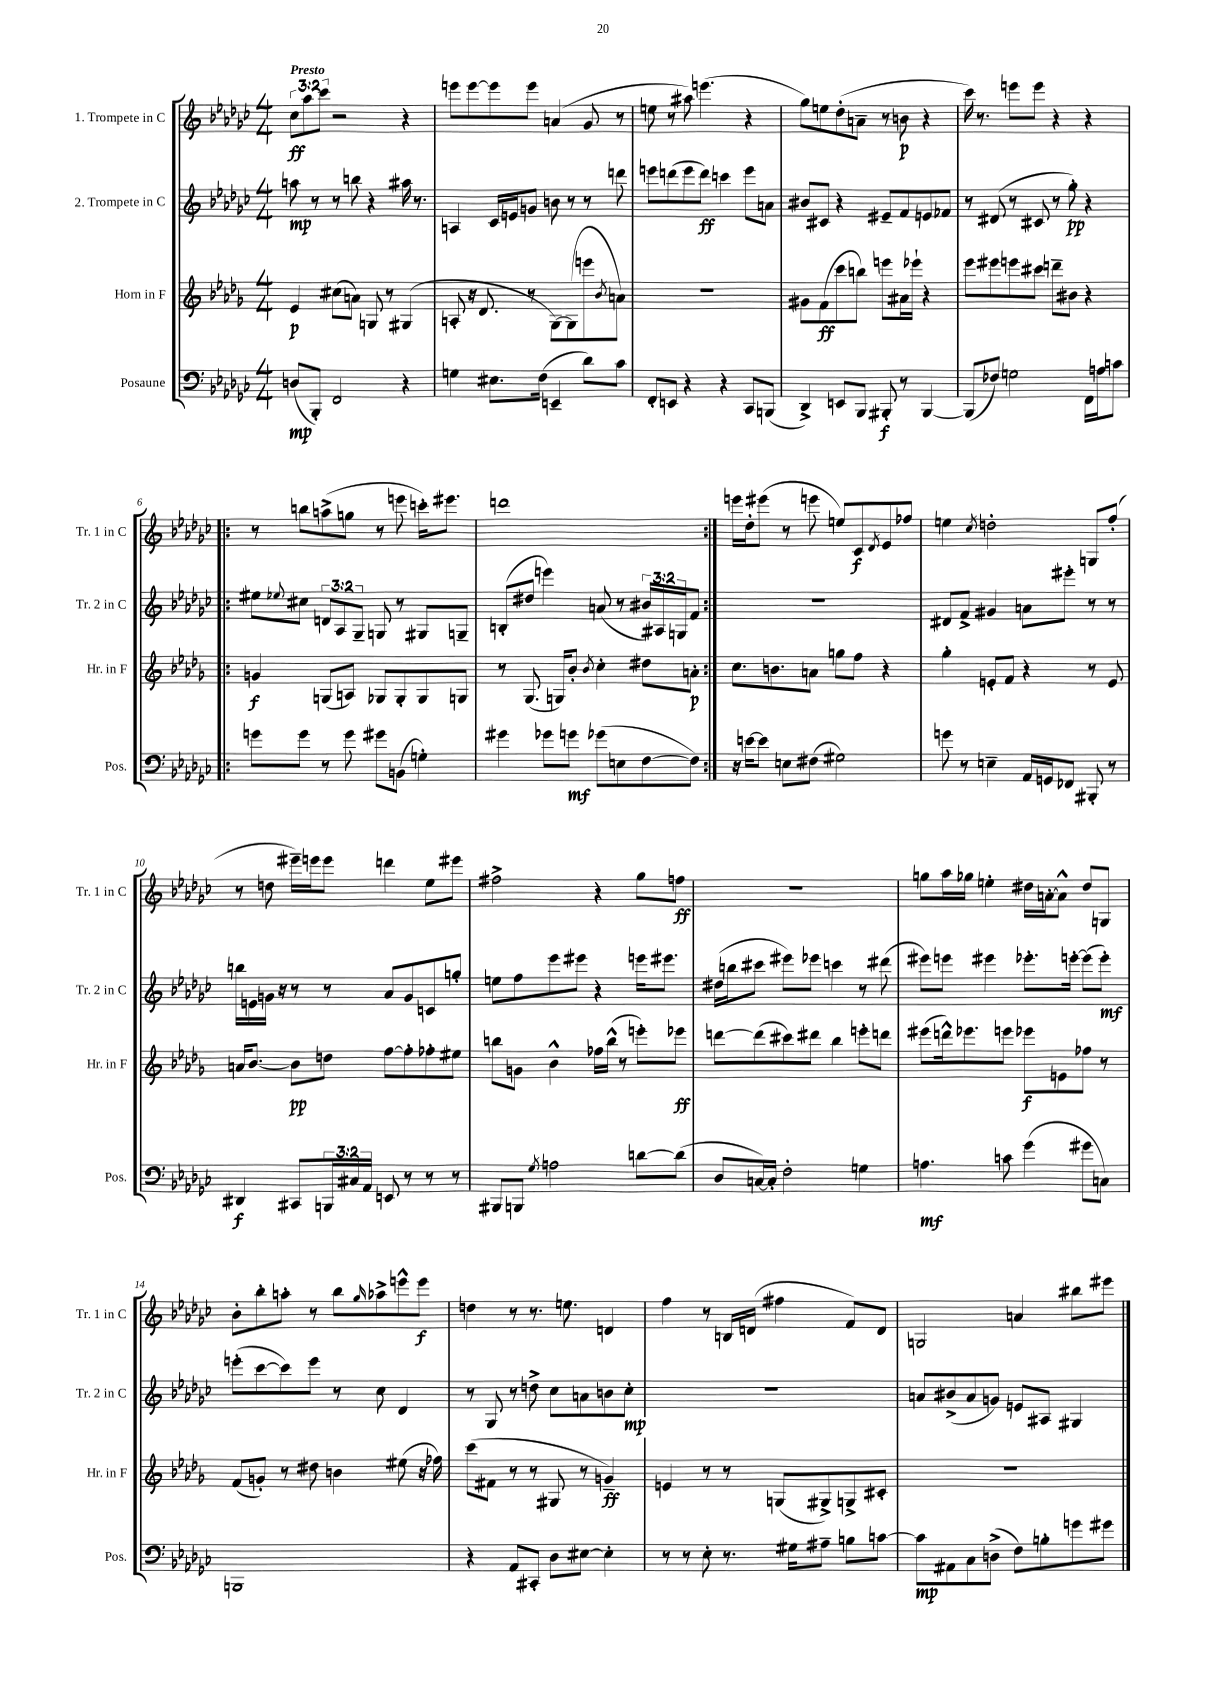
<<
\new StaffGroup <<
\new Staff = "s0" \with { instrumentName = "1. Trompete in C" shortInstrumentName = "Tr. 1 in C" } {
    \clef treble \key ges \major \numericTimeSignature \time 4/4 \override Staff.TupletNumber.text = #tuplet-number::calc-fraction-text \tempo "Presto"
    \tuplet 3/2 { ces''8\ff aes''8 ces'''8 } r2 r4 |
    e'''8 e'''8~ e'''8 e'''8 a'4( ges'8 r8 |
    e''8 r8 ais''8) e'''4.( r4 |
    ges''8) e''8 des''8-.( a'8-- r8 b'8\p r4 |
    ces'''16) r8. e'''8 e'''8 r4 r4 |
    \repeat volta 2 { r8 b''8 a''8->( g''8 r8 e'''8 c'''16-.) eis'''8. |
    d'''1 | }
    e'''16 des''16-. eis'''8( r8 e'''8 e''8) ces'8\f \acciaccatura { des'8 } ees'8 fes''8 |
    e''4 \acciaccatura { ces''8 } d''2-. g8 f''8-.( |
    r8 d''8 eis'''16--) e'''16 e'''8 d'''4 ees''8 eis'''8 |
    fis''2-> r4 ges''8 f''8\ff |
    R1 |
    g''8 aes''16 ges''16 e''4-. dis''16 a'16~-. a'8-^ dis''8 g8 |
    bes'8-. bes''8-. a''8-. r8 bes''8 \grace { ges''16 } aes''8-> e'''8-^ e'''8\f |
    d''4 r8 r8. e''8. d'4 |
    f''4 r8 b16 d'16( fis''4 f'8) d'8 |
    g2 a'4 bis''8 eis'''8 \bar "|." |
}
\new Staff = "s1" \with { instrumentName = "2. Trompete in C" shortInstrumentName = "Tr. 2 in C" } {
    \clef treble \key ges \major \numericTimeSignature \time 4/4 \override Staff.TupletNumber.text = #tuplet-number::calc-fraction-text
    a''8\mp r8 r8 b''8 r4 ais''16 r8. |
    a4 ces'16 e'16 g'8 b'8 r8 r8 d'''8 |
    e'''8 d'''8( e'''8 d'''8\ff) c'''4 e'''8 a'8 |
    bis'8 cis'8 r4 eis'8-- f'8 e'8 fes'8 |
    r8 dis'8( r8 cis'8 r8 ges''8-.\pp) r4 |
    \repeat volta 2 { eis''8 \appoggiatura { ees''8 } cis''8 \tuplet 3/2 { d'8 aes8 ges8-- } g8 r8 gis8 g8-- |
    b8-.( dis''8 e'''4) a'8( r8 \tuplet 3/2 { bis'16) ais16 g16 } f'8 | }
    R1 |
    dis'8 f'8-> gis'4 a'8 eis'''8-. r8 r8 |
    b''16 e'16 g'16 r16 r8 r8 aes'8 g'8 c'8 g''8-. |
    e''8 f''8 ees'''8 eis'''8 r4 e'''16 eis'''8. |
    dis''16( b''16 cis'''8 eis'''8) ees'''8 c'''4 r8 dis'''8( |
    eis'''8) e'''8 eis'''4 ees'''8.-. e'''16~-. e'''8( e'''8-.\mf) |
    e'''8-.( ces'''8~ ces'''8) e'''8 r8 ces''8 des'4 |
    r8 ges8 r8 d''8-> ces''8 a'8 b'8 ces''8-.\mp |
    R1 |
    a'8 bis'8->( a'8 g'8) e'8 ais8 gis4 \bar "|." |
}
\new Staff = "s2" \with { instrumentName = "Horn in F" shortInstrumentName = "Hr. in F" } {
    \clef treble \key des \major \numericTimeSignature \time 4/4
    ees'4\p cis''8( a'8) g8 r8 gis4( |
    a8-. r16 des'8. r8 ges8~) ges8( e'''8 \acciaccatura { bes'8 } a'8) |
    R1 |
    gis'8 f'8\ff( c'''8 b''8) e'''8 ais'16 ees'''16-! r4 |
    ees'''8 eis'''8 e'''8 cis'''8 d'''8-- bis'8 r4 |
    \repeat volta 2 { g'4\f g8( a8) ges8 ges8-. ges8 g8 |
    r8 ges8.( g16) bes'8-. \acciaccatura { bes'8 } c''4-. dis''8 a'8-.\p | }
    c''8. b'8. a'8 g''8 f''8 r4 |
    ges''4-. e'8-. f'8 r4 r8 e'8 |
    a'16 bes'8.~ bes'8\pp d''8 f''8~ f''8-. fes''8-. eis''8 |
    b''8 g'8 bes'4-^ fes''16 b''16-^( r8 e'''8-.) ees'''8\ff |
    d'''8~ d'''8( cis'''8) dis'''8 bes''4 e'''8-. d'''8 |
    eis'''8( d'''16-^) ees'''8. e'''8 ees'''8\f e'8 fes''8 r8 |
    f'8( g'8-.) r8 dis''8 b'4 eis''8( r16 fes''16) |
    c'''8( fis'8 r8 r8 gis8 r8 g'4--\ff) |
    e'4 r8 r8 g8( gis8->) g8-> cis'8-. |
    R1 \bar "|." |
}
\new Staff = "s3" \with { instrumentName = "Posaune" shortInstrumentName = "Pos." } {
    \clef bass \key ges \major \numericTimeSignature \time 4/4 \override Staff.TupletNumber.text = #tuplet-number::calc-fraction-text
    d8\mp( bes,,8-.) f,2 r4 |
    g4 eis8. f16( e,4-- des'8) ces'8 |
    f,8-. e,8 r4 r4 ces,8 b,,8( |
    des,4->) e,8 bes,,8 bis,,8-.\f r8 bis,,4~ |
    bis,,8( fes8) g2 f,16 a16 c'8 |
    \repeat volta 2 { g'8 g'8 r8 g'8 gis'8 b,8( g4-.) |
    gis'4 ges'8 g'8\mf ges'8( e8 f8~ f8) | }
    r16 e'16~ e'8 e8 fis8( gis2) |
    g'8 r8 e4-- aes,16 g,16 fes,8 bis,,8-. r8 |
    dis,4\f cis,8 \tuplet 3/2 { b,,16 cis16 aes,16 } e,8 r8 r8 r8 |
    bis,,8 b,,8 \acciaccatura { ges8 } a2 d'8~ d'8( |
    des8 c16~) c16-. f2-. g4 |
    a4.\mf c'8 ges'4( gis'8 c8) |
    b,,1 |
    r4 aes,8 cis,8-. des8 eis8~ eis4-. |
    r8 r8 ees8-. r8. gis16 ais8-- b8 c'8~ |
    c'8\mp ais,8 ces8 d8->( f8) b8-. g'8 gis'8 \bar "|." |
}
>>
>>
